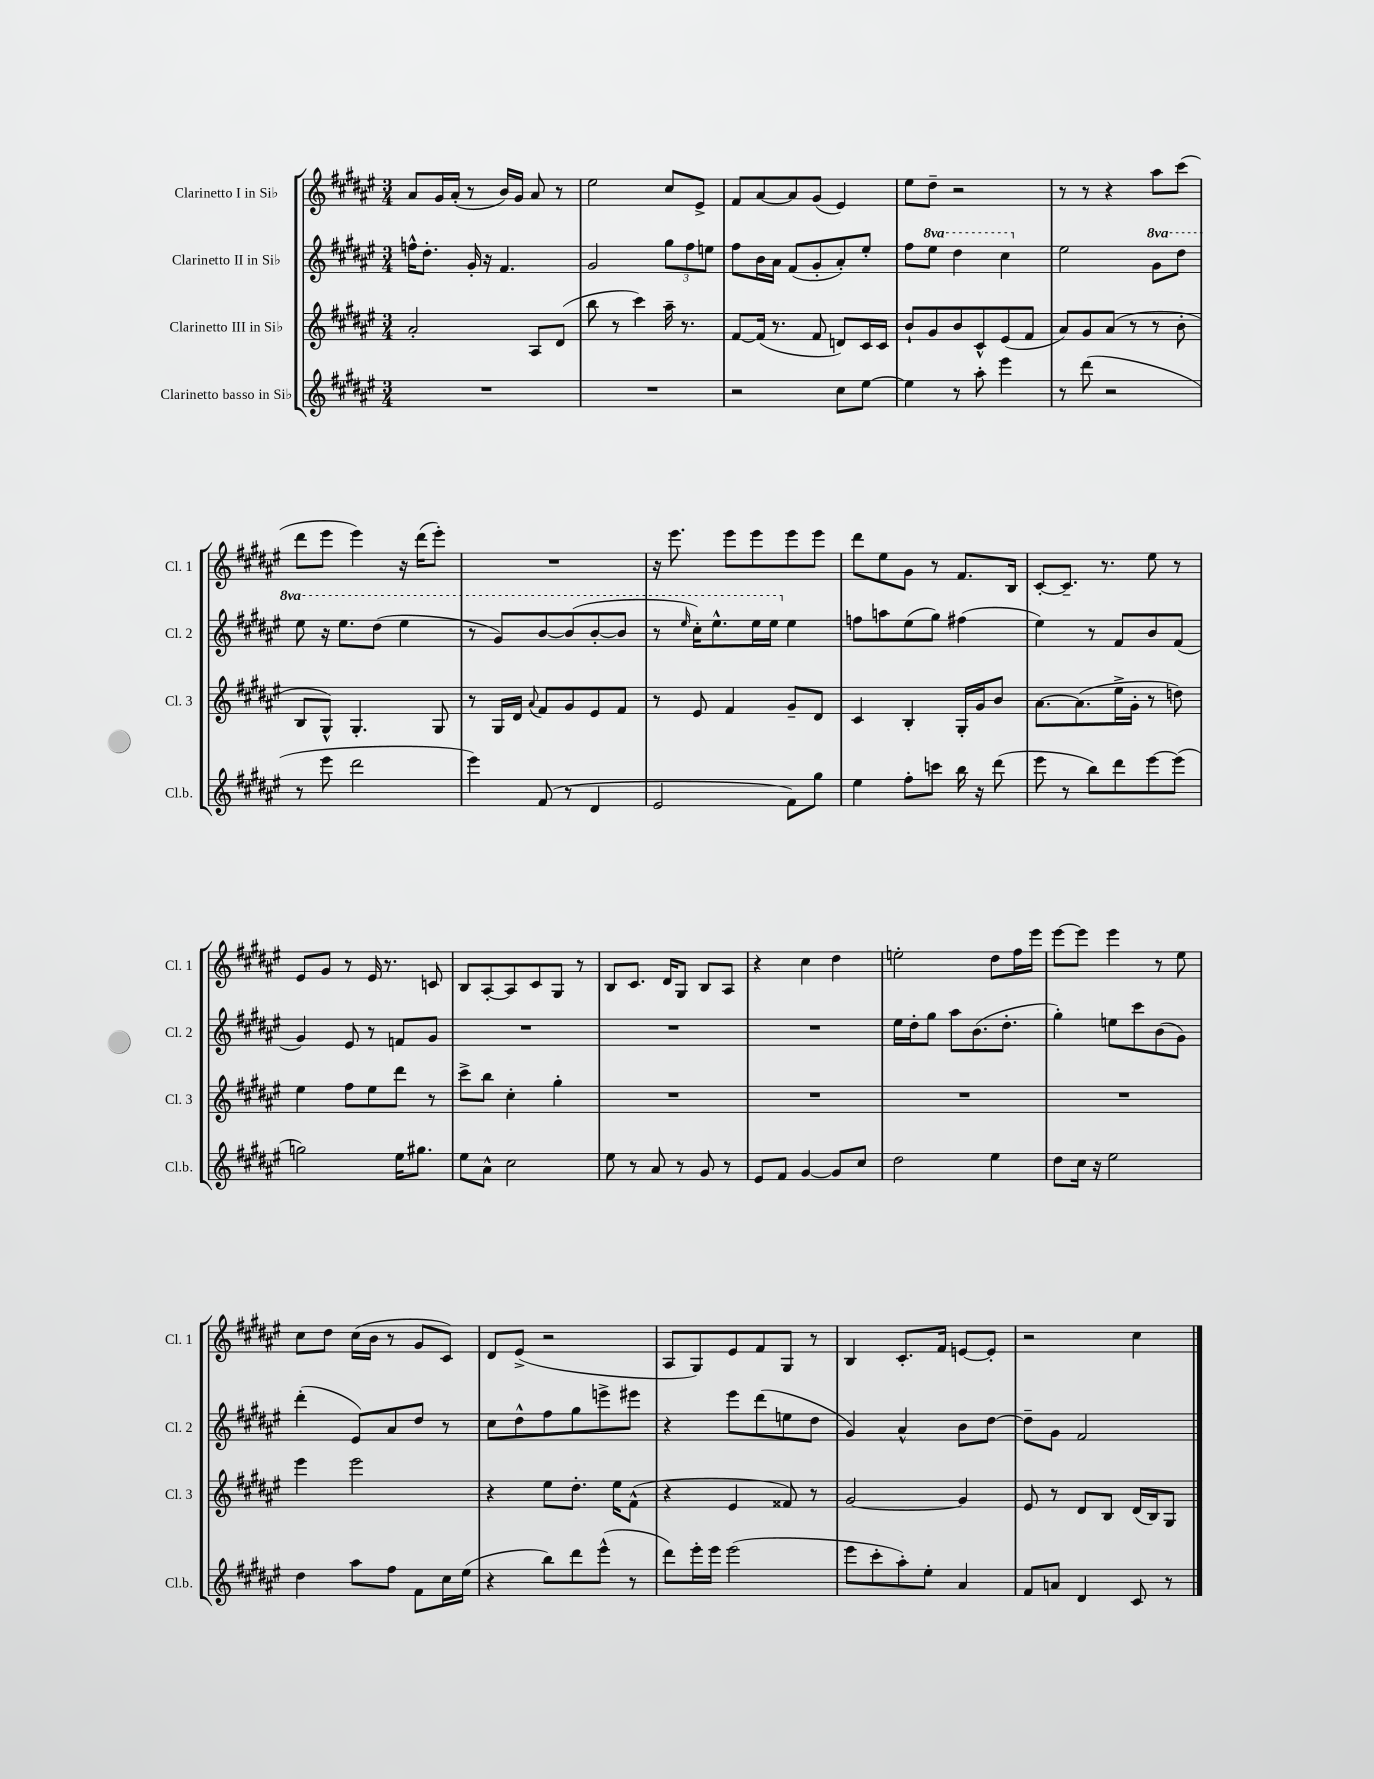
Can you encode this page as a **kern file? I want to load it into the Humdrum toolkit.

**kern	**kern	**kern	**kern
*staff4	*staff3	*staff2	*staff1
*clefG2	*clefG2	*clefG2	*clefG2
*k[f#c#g#d#a#e#]	*k[f#c#g#d#a#e#]	*k[f#c#g#d#a#e#]	*k[f#c#g#d#a#e#]
*M3/4	*M3/4	*M3/4	*M3/4
2.r	2a#'	16ff^^	8a#
.	.	8.dd#'	.
.	.	.	16g#
.	.	.	(16a#'
.	.	16g#'	8r
.	.	16r	.
.	.	4.f#	16b)
.	.	.	16g#
.	8A#	.	8a#
.	(8d#	.	8r
=	=	=	=
2.r	8bb	2g#	2ee#
.	8r	.	.
.	4ccc#)	.	.
.	16aa#~	12gg#	8cc#
.	8.r	.	.
.	.	12ff#	.
.	.	.	8e#^
.	.	12ee	.
=	=	=	=
2r	[8f#	8ff#	8f#
.	(16f#]	16b	[8a#
.	8.r	16a#	.
.	.	(8f#	8a#]
.	8f#	8g#'	(8g#
8cc#	8d)	8a#')	4e#)
[8ee#	16c#	8ee#'	.
.	16c#	.	.
=	=	=	=
4ee#]	8b`	8ff#	8ee#
.	8g#	8eee#	8dd#~
8r	8b	4ddd#	2r
8aa#'	8c#^^	.	.
4eee#	(8e#	4ccc#	.
.	8f#	.	.
=	=	=	=
8r	8a#)	2ee#	8r
(8ddd#	8g#	.	8r
2r	(8a#	.	4r
.	8r	.	.
.	8r	8gg#	8aa#
.	8b'	8ddd#	(8ccc#
=	=	=	=
8r	8B	8eee#	8ddd#
8eee#	8G#^^)	16r	8eee#
.	.	8.eee#	.
2ddd#	4.G#'	.	4eee#)
.	.	(8ddd#	.
.	.	4eee#	16r
.	.	.	(16ddd#
.	8G#	.	8eee#')
=	=	=	=
4eee#)	8r	8r	2.r
.	16G#	8gg#)	.
.	16d#	.	.
.	8qqa#	.	.
(8f#	8f#	[8bb	.
8r	8g#	(8bb]	.
4d#	8e#	[8bb'	.
.	8f#	8bb]	.
=	=	=	=
2e#	8r	8r	16r
.	.	.	8.eee#
.	.	16qqeee#	.
.	8e#	16ccc#')	.
.	.	8.eee#^^	.
.	4f#	.	8eee#
.	.	16eee#	8eee#
.	.	16eee#	.
8f#)	8g#~	4ee#	8eee#
8gg#	8d#	.	8eee#
=	=	=	=
4ee#	4c#	8ff	8ddd#
.	.	8aa	8ee#
8ff#'	4B'	(8ee#	8g#
8ccc	.	8gg#)	8r
16bb	16G#'	(4ff#	8.f#
16r	16g#	.	.
(8ddd#	8b	.	.
.	.	.	16B
=	=	=	=
8eee#	[8.a#	4ee#)	[8c#'
8r	.	.	8.c#~]
.	(8.a#]	.	.
8bb)	.	8r	.
.	.	.	8.r
8ddd#	16ee#^	8f#	.
.	16g#'	.	.
[8eee#	8r	8b	8ee#
(8eee#]	8dd)	(8f#	8r
=	=	=	=
2gg)	4ee#	4g#)	8e#
.	.	.	8g#
.	8ff#	8e#	8r
.	8ee#	8r	16e#
.	.	.	8.r
16ee#	8ddd#	8f	.
8.gg#	.	.	.
.	8r	8g#	8c
=	=	=	=
8ee#	8ccc#^	2.r	8B
8a#^^	8bb	.	[8A#'
2cc#	4cc#'	.	8A#]
.	.	.	8c#
.	4gg#'	.	8G#
.	.	.	8r
=	=	=	=
8ee#	2.r	2.r	8B
8r	.	.	8.c#
8a#	.	.	.
.	.	.	16d#
8r	.	.	8G#
8g#	.	.	8B
8r	.	.	8A#
=	=	=	=
8e#	2.r	2.r	4r
8f#	.	.	.
[4g#	.	.	4cc#
8g#]	.	.	4dd#
8cc#	.	.	.
=	=	=	=
2dd#	2.r	16ee#	2ee'
.	.	16dd#'	.
.	.	8gg#	.
.	.	8aa#	.
.	.	(8.b	.
4ee#	.	.	8dd#
.	.	8.dd#'	.
.	.	.	16ff#
.	.	.	16eee#
=	=	=	=
8dd#	2.r	4gg#')	[8eee#
16cc#	.	.	8eee#]
16r	.	.	.
2ee#	.	8ee	4eee#
.	.	8ccc#	.
.	.	(8b	8r
.	.	8g#)	8ee#
=	=	=	=
4dd#	4eee#	(4ddd#'	8cc#
.	.	.	8dd#
8aa#	2eee#	8e#)	(16cc#
.	.	.	16b
8ff#	.	8a#	8r
8f#	.	8dd#	8g#
16cc#	.	8r	8c#)
(16ee#	.	.	.
=	=	=	=
4r	4r	8cc#	8d#
.	.	8dd#^^	(8e#^
8bb)	8ee#	8ff#	2r
8ddd#	8.dd#'	8gg#	.
(8eee#^^	.	8eee^	.
.	16ee#	.	.
8r	(8f#^^	8eee#	.
=	=	=	=
8ddd#)	4r	4r	8A#
16eee#'	.	.	8G#)
16eee#	.	.	.
(2eee#	4e#	8eee#	8e#
.	.	(8ddd#	8f#
.	8f##)	8ee	8G#
.	8r	8dd#	8r
=	=	=	=
8eee#	[2g#	4g#)	4B
8ccc#'	.	.	.
8aa#')	.	4a#^^	8.c#'
8ee#'	.	.	.
.	.	.	16f#
4a#	4g#]	8b	[8e
.	.	[8dd#	8e']
=	=	=	=
8f#	8e#	8dd#~]	2r
8a	8r	8g#	.
4d#	8d#	2f#	.
.	8B	.	.
8c#	(16d#	.	4cc#
.	16B)	.	.
8r	8G#	.	.
==	==	==	==
*-	*-	*-	*-
